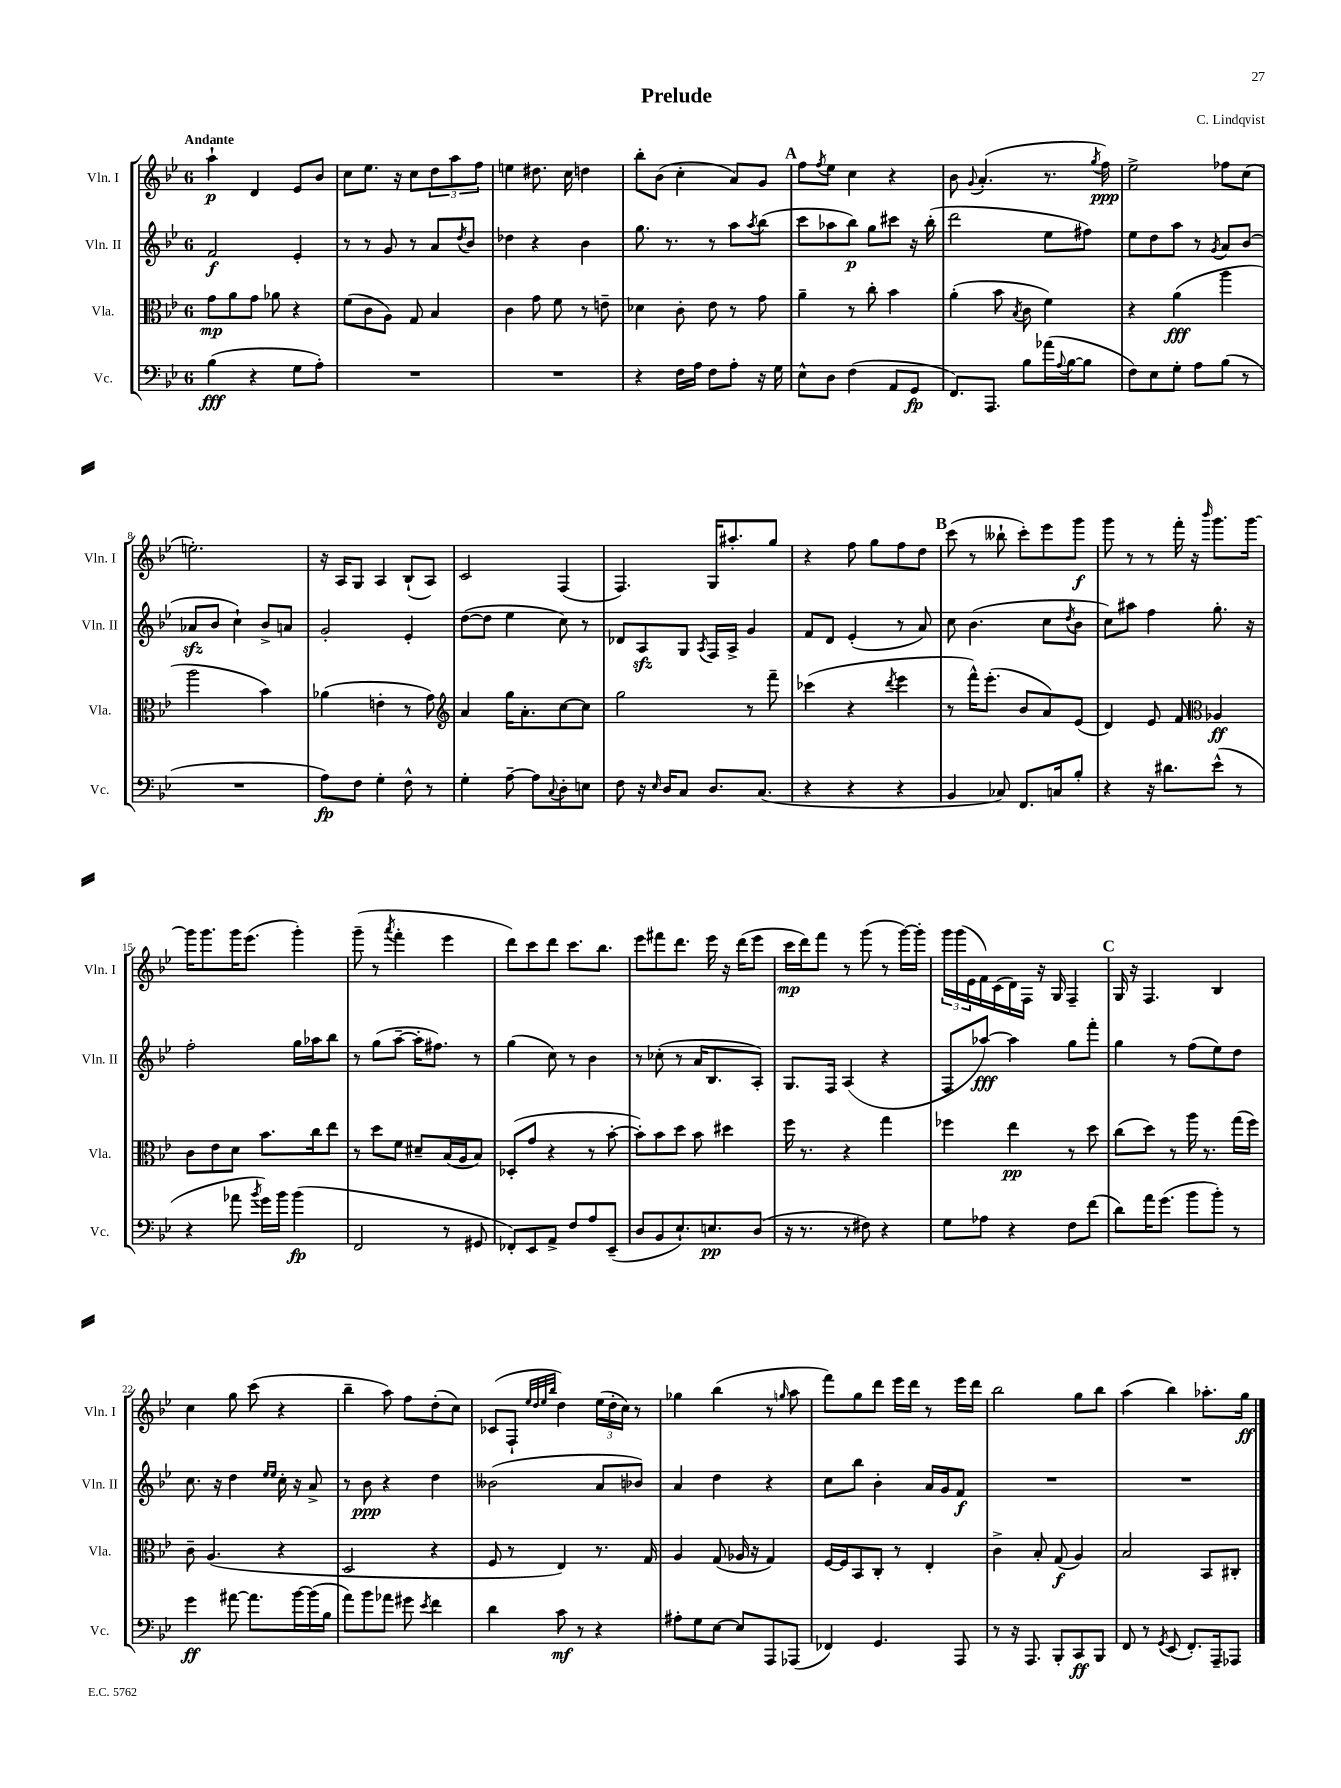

**kern	**kern	**kern	**kern
*staff4	*staff3	*staff2	*staff1
*clefF4	*clefC3	*clefG2	*clefG2
*k[b-e-]	*k[b-e-]	*k[b-e-]	*k[b-e-]
*M6/8	*M6/8	*M6/8	*M6/8
(4B-	8g	2f	4aa`
.	8a	.	.
4r	8g	.	4d
.	8a-	.	.
8G	4r	4e-'	8e-
8A')	.	.	8b-
=	=	=	=
2.r	(8f	8r	8cc
.	8c	8r	8.ee-
.	8A)	8g	.
.	.	.	16r
.	8G	8r	8cc
.	4B-	8a	12dd
.	.	.	12aa
.	.	8qdd	.
.	.	8b-	.
.	.	.	12ff
=	=	=	=
2.r	4c	4dd-	4ee
.	8g	4r	8.dd#
.	8f	.	.
.	.	.	16cc
.	8r	4b-	4dd
.	8e~	.	.
=	=	=	=
4r	4d-	8.gg	8bb-'
.	.	.	(8b-
.	.	8.r	.
16F	8c'	.	4cc'
16A	.	.	.
8F	8e-	8r	.
8A'	8r	8aa	8a)
.	.	8qaa	.
16r	8g	(8bb-	8g
16G	.	.	.
=	=	=	=
8E-^^	4a~	8ccc	8ff
.	.	.	8qff
8D	.	8aa-	8ee-
(4F	8r	8bb-)	4cc
.	8cc'	8gg	.
8AA	4b-	8ccc#	4r
8GG	.	16r	.
.	.	(16bb-'	.
=	=	=	=
8.FF)	(4a'	2ddd	8b-
.	.	.	8qqg
.	.	.	(4.a'
8.AAA	.	.	.
.	8b-	.	.
.	8qB-	.	.
8B-	8c	.	.
(16a-	4f)	8ee-	8.r
8qqA	.	.	.
[16B-	.	.	.
8B-]	.	8ff#)	.
.	.	.	8qgg
.	.	.	16ff)
=	=	=	=
8F)	4r	8ee-	2ee-^
8E-	.	8dd	.
8G'	(4a	8aa	.
8A	.	8r	.
.	.	8qg	.
(8B-	4aa	8a	8ff-
8r	.	(8b-	(8cc
=	=	=	=
2.r	2aa	8a-	2.ee')
.	.	8b-	.
.	.	4cc`)	.
.	4b-)	8b-^	.
.	.	8a	.
=	=	=	=
8A)	(4a-	2g'	16r
.	.	.	16A
8F	.	.	8G
4G'	4e'	.	4A
8F^^	8r	4e-'	(8B-`
8r	8g)	.	8A)
=	=	=	=
*	*clefG2	*	*
4G'	4a	([8dd	2c
.	.	8dd]	.
[8A~	16gg	4ee-	.
.	8.a'	.	.
8A]	.	.	.
8qqC	.	.	.
8D'	[8cc	8cc)	(4F
8E	8cc]	8r	.
=	=	=	=
8F	2gg	8d-	4.F)
16r	.	8A	.
16qqE-	.	.	.
16D	.	.	.
8C	.	8G	.
.	.	8qA	.
8.D	.	16F	16G
.	.	16A^	8.aa#'
.	8r	4g	.
(8.C	.	.	.
.	8fff~	.	8gg
=	=	=	=
4r	(4ccc-	8f	4r
.	.	8d	.
4r	4r	(4e-'	8ff
.	.	.	8gg
.	8qddd	.	.
4r	4eee-	8r	8ff
.	.	8a)	8dd
=	=	=	=
4BB-	8r	8cc	(8ccc
.	16fff^^)	(4.b-	8r
.	(8.eee-'	.	.
8C-)	.	.	8bb--`
8.FF	8b-	.	8ccc')
.	8a)	8cc	8eee-
16C	.	.	.
.	.	8qdd	.
8B-'	(8e-	8b-	8ggg
=	=	=	=
4r	4d)	8cc)	8ggg
.	.	8aa#	8r
16r	8e-	4ff	8r
8.d#	.	.	.
.	8f	.	16fff'
.	.	.	16r
*	*clefC3	*	*
.	.	.	16qqbbb-
(8e-^^	4A-	8.gg'	8.ggg
8r	.	.	.
.	.	16r	[16ggg
=	=	=	=
4r	8c	2ff'	16ggg]
.	.	.	8.ggg
.	8e-	.	.
8a-	8d	.	16ggg
.	.	.	(8.eee-
8qb-	.	.	.
16g)	8.b-	.	.
16b-	.	.	.
(4b-	.	16gg	4ggg')
.	16cc	16aa-	.
.	8ee-	8bb-	.
=	=	=	=
2FF	8r	8r	(8ggg~
.	8dd	(8gg	8r
.	.	.	8qaaa
.	8f	[8aa~	4fff'
.	8d#~	16aa']	.
.	.	8.ff#)	.
8r	(16B-	.	4eee-
.	16A	.	.
8GG#	8B-)	8r	.
=	=	=	=
8FF-')	(8D-'	(4gg	8ddd)
8EE-	8g	.	8ccc
8AA^	4r	8cc)	8ddd
8F	.	8r	8.ccc
8A	8r	4b-	.
.	.	.	8.bb-
(8EE-~	[8b-'	.	.
=	=	=	=
8D	8b-'])	8r	8eee-
8BB-	8b-	(8cc-'	8fff#
8.E-`)	8dd	8r	8.ddd
.	8b-	16a	.
8.E	.	8.B-	16eee-
.	4dd#	.	16r
.	.	.	(16ddd
(8D	.	8A')	8eee-
=	=	=	=
16r	16ff	8.G	16ccc
8.r	8.r	.	16ddd)
.	.	.	8fff
.	.	16F	.
8r	4r	(4A	8r
8F#)	.	.	(8ggg
4r	4gg	4r	8r
.	.	.	[16ggg)
.	.	.	16ggg']
=	=	=	=
8G	4ff-	8F	24ggg
.	.	.	(24ggg
.	.	.	24e-
8A-	.	[8aa-)	16f)
.	.	.	(16c
4r	4ee-	4aa-]	16d)
.	.	.	16F
.	.	.	16r
.	.	.	16G
8F	8r	8gg	4F~
(8f	8dd	8fff'	.
=	=	=	=
8d)	(8cc	4gg	16G
.	.	.	16r
16a	8dd)	.	4.F
(8.g	.	.	.
.	8r	8r	.
8b-	16aa	(8ff	.
.	8.r	.	.
8b-')	.	8ee-)	4B-
8r	(16gg	8dd	.
.	16ff)	.	.
=	=	=	=
4g	8c~	8.cc	4cc
.	(4.A	.	.
.	.	16r	.
[8a#	.	4dd	8gg
8.a#]	.	.	(8ccc
.	.	16qqee-	.
.	.	16qqee-	.
.	4r	16cc'	4r
[16b-	.	16r	.
(16b-]	.	8a^	.
16B-	.	.	.
=	=	=	=
8a)	2D	8r	4bb-~
8b-	.	8b-	.
8a-	.	4r	8aa)
8g#	.	.	8ff
8qe-	.	.	.
4f	4r	4dd	(8dd'
.	.	.	8cc)
=	=	=	=
4d	8F	(2b--	(8c-
.	8r	.	8F`
.	.	.	32qqee-
.	.	.	32qqdd
.	.	.	32qqee-
.	.	.	32qqbb-
8c	4E-)	.	4dd)
8r	.	.	.
4r	8.r	8a	(24ee-
.	.	.	24dd'
.	.	.	24cc)
.	.	8b-)	8r
.	16G	.	.
=	=	=	=
8A#'	4A	4a	4gg-
8G	.	.	.
[8E-	(8G	4dd	(4bb-
8E-]	16A-	.	.
.	16r	.	.
8AAA	4G)	4r	8r
.	.	.	16qqgg
(8AAA-	.	.	8aa
=	=	=	=
4FF-)	[16F	8cc	8fff)
.	16F]	.	.
.	8BB-	8bb-	8gg
4.GG	8C'	4b-'	8ddd
.	8r	.	16eee-
.	.	.	16ddd
.	4E-'	16a	8r
.	.	16g	.
8AAA	.	8f	16eee-
.	.	.	16ddd
=	=	=	=
8r	4c^	2.r	2bb-
16r	.	.	.
8.AAA	.	.	.
.	8B-'	.	.
8BBB-'	(8G	.	.
8CC	4A)	.	8gg
8BBB-	.	.	8bb-
=	=	=	=
8FF	2B-	2.r	(4aa
8r	.	.	.
8qGG	.	.	.
(8EE-	.	.	4bb-)
8.FF')	.	.	.
.	8BB-	.	8.aa-'
16AAA~	.	.	.
8AAA-	8C#'	.	.
.	.	.	16gg
==	==	==	==
*-	*-	*-	*-
